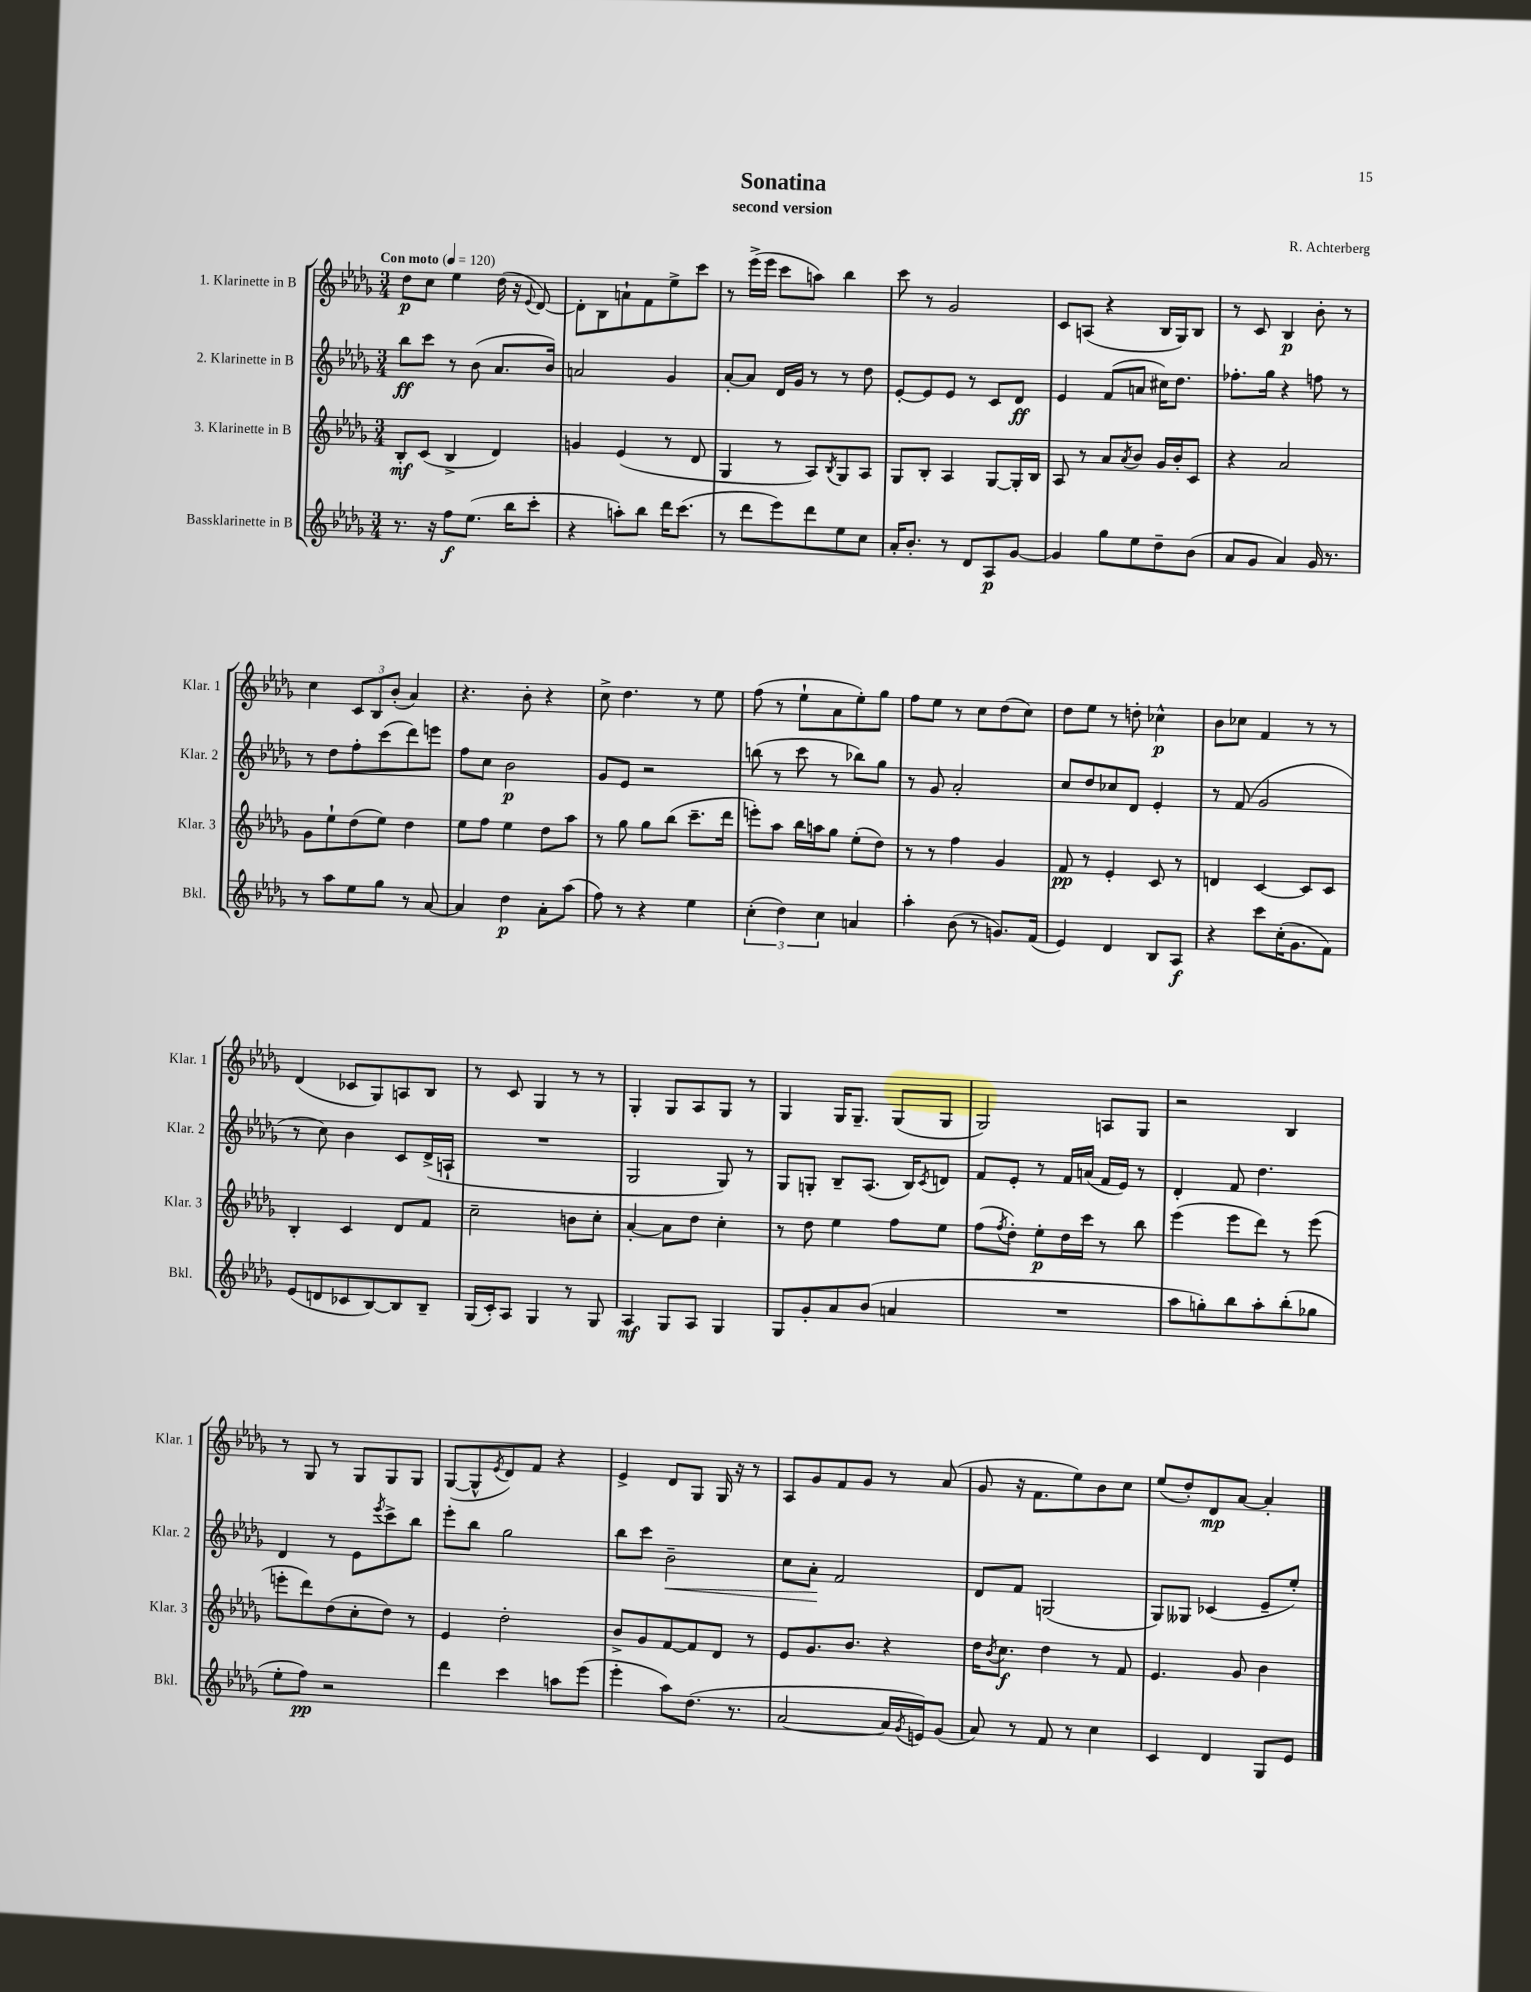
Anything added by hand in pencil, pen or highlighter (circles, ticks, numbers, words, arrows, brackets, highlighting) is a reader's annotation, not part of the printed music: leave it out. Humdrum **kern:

**kern	**dynam	**kern	**dynam	**kern	**dynam	**kern	**dynam
*part4	*part4	*part3	*part3	*part2	*part2	*part1	*part1
*staff4	*staff4	*staff3	*staff3	*staff2	*staff2	*staff1	*staff1
*I"Bassklarinette in B	*	*I"3. Klarinette in B	*	*I"2. Klarinette in B	*	*I"1. Klarinette in B	*
*I'Bkl.	*	*I'Klar. 3	*	*I'Klar. 2	*	*I'Klar. 1	*
*clefG2	*	*clefG2	*	*clefG2	*	*clefG2	*
*k[b-e-a-d-g-]	*	*k[b-e-a-d-g-]	*	*k[b-e-a-d-g-]	*	*k[b-e-a-d-g-]	*
*M3/4	*	*M3/4	*	*M3/4	*	*M3/4	*
*MM120	*	*MM120	*	*MM120	*	*MM120	*
=1	=1	=1	=1	=1	=1	=1	=1
!	!	!	!	!	!	!LO:TX:a:B:t=Con moto	!
8.r	.	8B-'/L	mf	8bb-\L	ff	8dd-\L	p
.	.	(8c/J	.	8ccc\J	.	8cc\J	.
16r	.	.	.	.	.	.	.
8ff\L	f	4B-^/	.	8r	.	4ee-\	.
(8.ee-\J	.	.	.	(8b-\	.	.	.
.	.	4d-/)	.	8.a-/L	.	(16dd-\	.
16bb-\KL	.	.	.	.	.	16r	.
.	.	.	.	.	.	8qqe-/	.
8ccc'\J	.	.	.	.	.	[8d-/)	.
.	.	.	.	16b-/Jk)	.	.	.
=2	=2	=2	=2	=2	=2	=2	=2
4r	.	4gn/	.	2an/	.	8d-'\L]	.
.	.	.	.	.	.	8B-\	.
8aan'\L)	.	(4e-/	.	.	.	8an`\	.
8bb-\J	.	.	.	.	.	8f\	.
16ddd-\KL	.	8r	.	4g-/	.	8ee-^\	.
(8.ccc\J	.	.	.	.	.	.	.
.	.	8d-/	.	.	.	8ccc\J	.
=3	=3	=3	=3	=3	=3	=3	=3
8r	.	4G-/	.	[8a-'/L	.	8r	.
8ddd-\L	.	.	.	8a-/J]	.	(16eee-^\LL	.
.	.	.	.	.	.	16eee-\JJ	.
8eee-\)	.	8r	.	16d-/LL	.	8ccc\L	.
.	.	.	.	16g-/JJ	.	.	.
8ddd-\	.	8A-/L)	.	8r	.	8aan\J)	.
.	.	8qB-/	.	.	.	.	.
8ee-\	.	8G-/	.	8r	.	4bb-\	.
8cc\J	.	8A-/J	.	8dd-\	.	.	.
=4	=4	=4	=4	=4	=4	=4	=4
16a-'/KL	.	8G-/L	.	[8e-'/L	.	8ccc\	.
8.b-'/J	.	.	.	.	.	.	.
.	.	8B-'/J	.	8e-/]	.	8r	.
8r	.	4A-/	.	8e-/J	.	2g-/	.
8d-/L	.	.	.	8r	.	.	.
8A-/	p	[8G-/L	.	8c/L	.	.	.
[8g-/J	.	16G-'/L]	.	8d-/J	ff	.	.
.	.	16B-/JJ	.	.	.	.	.
=5	=5	=5	=5	=5	=5	=5	=5
4g-/]	.	8A-/	.	4e-/	.	8c/L	.
.	.	8r	.	.	.	(8An/J	.
8gg-\L	.	8a-/L	.	(8f/L	.	4r	.
.	.	8qa-/	.	.	.	.	.
8ee-\	.	8b-/J	.	8an/J	.	.	.
8dd-~\	.	16g-/LL	.	16cc#X\KL)	.	16B-/LL	.
.	.	16b-'/J	.	8.dd-\J	.	16G-/J)	.
(8b-\J	.	8c/J	.	.	.	8B-/J	.
=6	=6	=6	=6	=6	=6	=6	=6
8a-/L	.	4r	.	8.ff-X'\L	.	8r	.
8g-/J	.	.	.	.	.	8c/	.
.	.	.	.	16gg-\Jk	.	.	.
4a-/)	.	2a-/	.	4r	.	4B-/	p
16g-/	.	.	.	8ffn\	.	8b-'\	.
8.r	.	.	.	.	.	.	.
.	.	.	.	8r	.	8r	.
!!LO:LB:g=z
=7	=7	=7	=7	=7	=7	=7	=7
8r	.	8g-\L	.	8r	.	4cc\	.
8aa-\L	.	8ee-`\	.	8dd-\L	.	.	.
8ee-\	.	(8dd-\	.	8ff'\	.	12c/L	.
.	.	.	.	.	.	12B-/	.
8gg-\J	.	8ee-\J)	.	(8ccc\	.	.	.
.	.	.	.	.	.	(12b-'/J	.
8r	.	4dd-\	.	8ddd-\)	.	4a-/)	.
[8a-/	.	.	.	8eeen\J	.	.	.
=8	=8	=8	=8	=8	=8	=8	=8
4a-/]	.	8ee-\L	.	8ff\L	.	4.r	.
.	.	8ff\J	.	8cc\J	.	.	.
4dd-\	p	4ee-\	.	2b-\	p	.	.
.	.	.	.	.	.	8b-'\	.
8a-'\L	.	8dd-\L	.	.	.	4r	.
(8aa-\J	.	8aa-\J	.	.	.	.	.
=9	=9	=9	=9	=9	=9	=9	=9
8ff\)	.	8r	.	8g-/L	.	8cc^\	.
8r	.	8gg-\	.	8e-/J	.	4.dd-\	.
4r	.	8gg-\L	.	2r	.	.	.
.	.	(8bb-\J	.	.	.	.	.
4ee-\	.	8.ccc~\L	.	.	.	8r	.
.	.	.	.	.	.	8ee-\	.
.	.	16ddd-\Jk	.	.	.	.	.
=10	=10	=10	=10	=10	=10	=10	=10
(6cc'\	.	8eeen'\L)	.	(8bbn\	.	(8ff\	.
.	.	8aa-\J	.	8r	.	8r	.
6dd-\)	.	.	.	.	.	.	.
.	.	16bb-\LL	.	8ccc\	.	8ee-`\L	.
.	.	16aan\J	.	.	.	.	.
6cc\	.	.	.	.	.	.	.
.	.	8gg-\J	.	8r	.	8a-\	.
4an/	.	(8ee-'\L	.	8bb-X\L)	.	8ee-'\)	.
.	.	8dd-\J)	.	8gg-\J	.	8gg-\J	.
=11	=11	=11	=11	=11	=11	=11	=11
4aa-'\	.	8r	.	8r	.	8ff\L	.
.	.	8r	.	8g-/	.	8ee-\J	.
(8b-\	.	4ff\	.	2a-'/	.	8r	.
8r	.	.	.	.	.	8cc\L	.
8.gn/L)	.	4g-/	.	.	.	(8dd-\	.
.	.	.	.	.	.	8cc\J)	.
(16f/Jk	.	.	.	.	.	.	.
=12	=12	=12	=12	=12	=12	=12	=12
4e-/)	.	8f/	pp	8cc/L	.	8dd-\L	.
.	.	8r	.	8dd-/	.	8ee-\J	.
4d-/	.	4e-'/	.	8cc-X/	.	8r	.
.	.	.	.	8d-/J	.	8ddn'\	.
8B-/L	.	8c/	.	4e-'/	.	4cc-X^^\	p
8A-/J	f	8r	.	.	.	.	.
=13	=13	=13	=13	=13	=13	=13	=13
4r	.	4dn/	.	8r	.	8b-\L	.
.	.	.	.	(8f/	.	8cc-X\J	.
8ccc\L	.	[4c/	.	2g-/	.	4f/	.
(16cc'\K	.	.	.	.	.	.	.
8.g-\	.	.	.	.	.	.	.
.	.	8c/L]	.	.	.	8r	.
8f\J)	.	8c/J	.	.	.	8r	.
!!LO:LB:g=z
=14	=14	=14	=14	=14	=14	=14	=14
(8e-/L	.	4B-'/	.	8r	.	(4d-/	.
8dn/	.	.	.	8cc\)	.	.	.
8c-X/	.	4c/	.	4b-\	.	8c-X/L	.
[8B-/)	.	.	.	.	.	8G-/)	.
8B-/]	.	8d-/L	.	8c/L	.	8An/	.
8B-~/J	.	8f/J	.	(16d-^/L	.	8B-/J	.
.	.	.	.	16An`/JJ	.	.	.
=15	=15	=15	=15	=15	=15	=15	=15
(16G-/LL	.	2cc~\	.	2.r	.	8r	.
16c'/J)	.	.	.	.	.	.	.
8A-/J	.	.	.	.	.	8c/	.
4G-/	.	.	.	.	.	4G-/	.
8r	.	8bn\L	.	.	.	8r	.
8G-/	.	8cc'\J	.	.	.	8r	.
=16	=16	=16	=16	=16	=16	=16	=16
4A-/	mf	[4a-'/	.	2G-/	.	4G-'/	.
8G-/L	.	8a-\L]	.	.	.	8G-/L	.
8A-/J	.	8dd-\J	.	.	.	8A-/	.
4G-/	.	4cc'\	.	8G-/)	.	8G-/J	.
.	.	.	.	8r	.	8r	.
=17	=17	=17	=17	=17	=17	=17	=17
8G-/L	.	8r	.	8G-/L	.	4G-/	.
8g-'/	.	8dd-\	.	8Gn'/J	.	.	.
8a-/	.	4ee-\	.	8B-~/L	.	16G-/KL	.
.	.	.	.	.	.	8.G-~/J	.
(8b-/J	.	.	.	(8.A-/J	.	.	.
4an/	.	8ff\L	.	.	.	(8G-/L	.
.	.	.	.	16B-/KL)	.	.	.
.	.	.	.	8qc/	.	.	.
.	.	8ee-\J	.	8dn/J	.	8G-/J	.
=18	=18	=18	=18	=18	=18	=18	=18
2.r	.	(8ff\L	.	8f/L	.	2G-/)	.
.	.	8qff/	.	.	.	.	.
.	.	8dd-'\J)	.	8e-'/J	.	.	.
.	.	8ee-'\L	p	8r	.	.	.
.	.	16dd-\L	.	16f/LL	.	.	.
.	.	16ccc\JJ	.	(16an/JJ	.	.	.
.	.	8r	.	16f/LL	.	8An/L	.
.	.	.	.	16e-/JJ)	.	.	.
.	.	8bb-\	.	8r	.	8G-/J	.
=19	=19	=19	=19	=19	=19	=19	=19
8aa-\L	.	(4eee-\	.	4d-'/	.	2r	.
8ggn'\)	.	.	.	.	.	.	.
8bb-\	.	8eee-\L	.	8f/	.	.	.
8aa-'\	.	8ddd-\J)	.	4.dd-\	.	.	.
(8bb-'\	.	8r	.	.	.	4B-/	.
8gg-X\J	.	(8eee-\	.	.	.	.	.
!!LO:LB:g=z
=20	=20	=20	=20	=20	=20	=20	=20
8ee-'\L	.	8eeen'\L	.	4d-/	.	8r	.
8ff\J)	pp	8ddd-\)	.	.	.	8G-/	.
2r	.	(8dd-\	.	8r	.	8r	.
.	.	8cc'\	.	8e-\L	.	8G-/L	.
.	.	.	.	8qeee-/	.	.	.
.	.	8dd-\J)	.	8ccc^\	.	8G-/	.
.	.	8r	.	8bb-\J	.	8G-/J	.
=21	=21	=21	=21	=21	=21	=21	=21
4ddd-\	.	4e-/	.	8eee-'\L	.	([8G-/L	.
.	.	.	.	8bb-\J	.	8G-^^/]	.
.	.	.	.	.	.	8qe-/	.
4ccc\	.	2dd-'\	.	2gg-\	.	8d-/)	.
.	.	.	.	.	.	8f/J	.
8aan\L	.	.	.	.	.	4r	.
(8eee-\J	.	.	.	.	.	.	.
=22	=22	=22	=22	=22	=22	=22	=22
4eee-'\	.	8b-^/L	.	8bb-\L	.	4e-^/	.
.	.	8g-/	.	8ccc\J	.	.	.
!	!	!	!	!	!LO:HP:b	!	!
8aa-\L)	.	[8f/	.	2b-~\	<	8d-/L	.
(8.dd-\J	.	8f/]	.	.	.	8G-/J	.
.	.	8d-/J	.	.	.	16G-/	.
8.r	.	.	.	.	.	16r	.
.	.	8r	.	.	.	8r	.
=23	=23	=23	=23	=23	=23	=23	=23
[2a-/	.	8e-/L	.	8cc\L	.	8A-/L	.
.	.	8.g-/	.	8a-'\J	.	8g-/	.
.	.	.	.	2f/	[	8f/	.
.	.	8.b-/J	.	.	.	.	.
.	.	.	.	.	.	8g-/J	.
16a-/LL]	.	4r	.	.	.	8r	.
8qg-/	.	.	.	.	.	.	.
16en/J)	.	.	.	.	.	.	.
(8g-/J	.	.	.	.	.	(8a-/	.
=24	=24	=24	=24	=24	=24	=24	=24
8a-/)	.	16dd-\KL	.	8d-/L	.	8g-/	.
.	.	8qb-/	.	.	.	.	.
.	.	8.cc\J	f	.	.	.	.
8r	.	.	.	8f/J	.	16r	.
.	.	.	.	.	.	8.f\L	.
8f/	.	4dd-\	.	(2Gn/	.	.	.
8r	.	.	.	.	.	8ee-\)	.
4cc\	.	8r	.	.	.	8b-\	.
.	.	8f/	.	.	.	8cc\J	.
=25	=25	=25	=25	=25	=25	=25	=25
4c/	.	4.e-/	.	8G-/L)	.	(8ee-/L	.
.	.	.	.	8G--X/J	.	8dd-'/)	.
4d-/	.	.	.	(4c-X/	.	8d-/	mp
.	.	8g-/	.	.	.	[8a-/J	.
8G-/L	.	4b-\	.	8e-~/L	.	4a-'/]	.
8e-/J	.	.	.	8ee-'/J)	.	.	.
==	==	==	==	==	==	==	==
*-	*-	*-	*-	*-	*-	*-	*-
